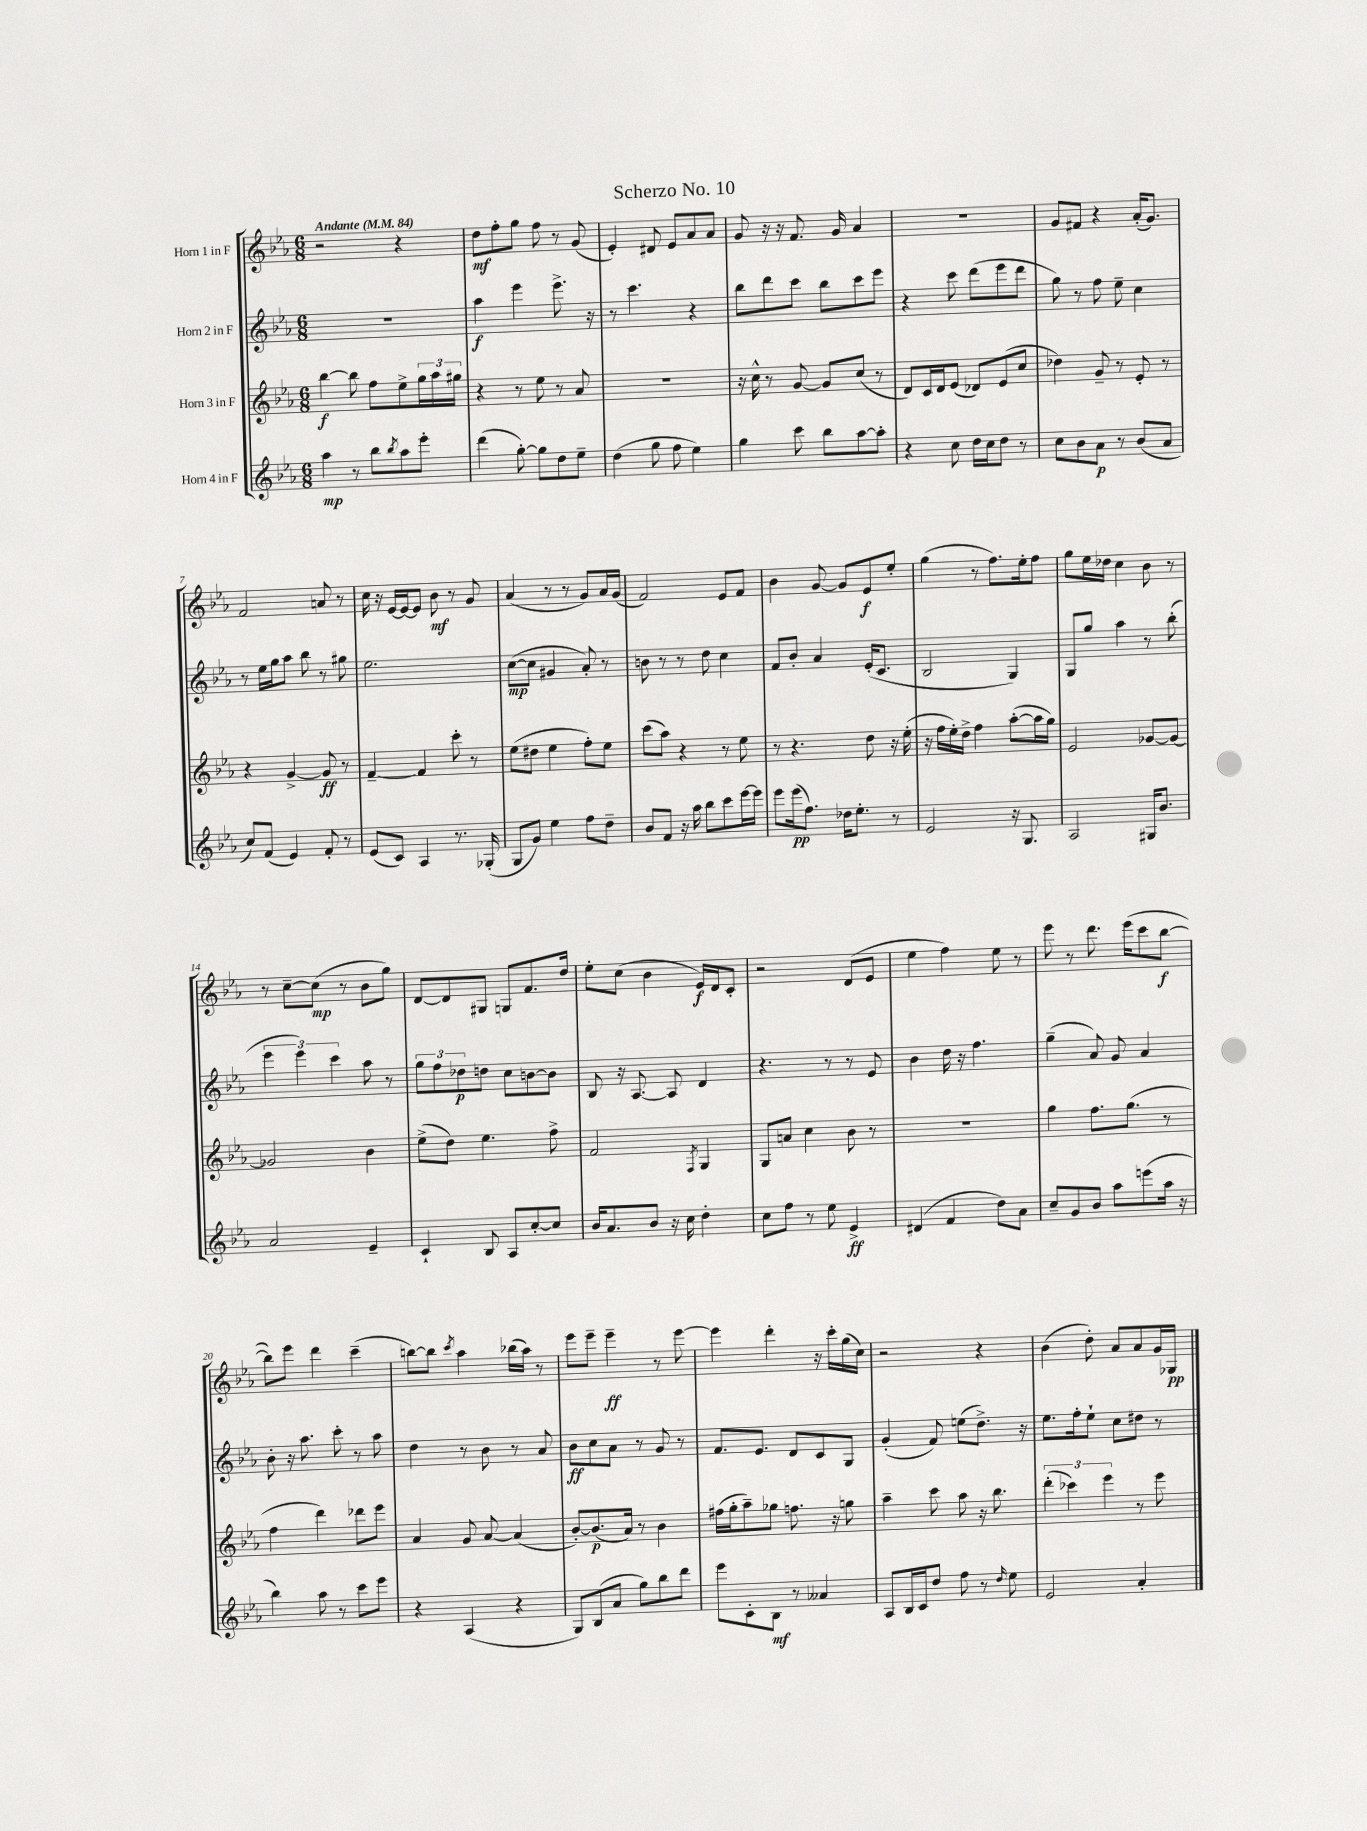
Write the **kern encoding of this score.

**kern	**dynam	**kern	**dynam	**kern	**dynam	**kern	**dynam
*part4	*part4	*part3	*part3	*part2	*part2	*part1	*part1
*staff4	*staff4	*staff3	*staff3	*staff2	*staff2	*staff1	*staff1
*I"Horn 4 in F	*	*I"Horn 3 in F	*	*I"Horn 2 in F	*	*I"Horn 1 in F	*
*clefG2	*	*clefG2	*	*clefG2	*	*clefG2	*
*k[b-e-a-]	*	*k[b-e-a-]	*	*k[b-e-a-]	*	*k[b-e-a-]	*
*M6/8	*	*M6/8	*	*M6/8	*	*M6/8	*
*MM84	*	*MM84	*	*MM84	*	*MM84	*
=1	=1	=1	=1	=1	=1	=1	=1
!	!	!	!	!	!	!LO:TX:a:B:t=Andante	!
4aa-\	mp	[4bb-\	f	2.r	.	2r	.
8r	.	8bb-\]	.	.	.	.	.
8bb-\L	.	8ff\L	.	.	.	.	.
8qbb-/	.	.	.	.	.	.	.
8aa-\	.	8ee-^\	.	.	.	4r	.
8eee-'\J	.	24gg\L	.	.	.	.	.
.	.	24aa-\	.	.	.	.	.
.	.	24gg#X\JJ	.	.	.	.	.
=2	=2	=2	=2	=2	=2	=2	=2
(4ddd\	.	4r	.	4aa-\	f	8dd\L	mf
.	.	.	.	.	.	8ff'\	.
[8gg'\)	.	8r	.	4eee-\	.	8gg\J	.
8gg\L]	.	8ee-\	.	.	.	8ff\	.
8dd\	.	8r	.	8.eee-^\	.	8r	.
8ee-~\J	.	8a-/	.	.	.	(8g/	.
.	.	.	.	16r	.	.	.
=3	=3	=3	=3	=3	=3	=3	=3
(4dd\	.	2.r	.	8r	.	4e-'/)	.
.	.	.	.	4.ccc\	.	.	.
8gg\	.	.	.	.	.	8d#X/	.
8ff\	.	.	.	.	.	8e-/L	.
4ee-\)	.	.	.	4r	.	8a-/	.
.	.	.	.	.	.	8a-/J	.
=4	=4	=4	=4	=4	=4	=4	=4
4gg\	.	16r	.	8bb-\L	.	8g/	.
.	.	16cc^^\	.	.	.	.	.
.	.	8r	.	8ddd\	.	16r	.
.	.	.	.	.	.	16r	.
8ccc\	.	[8g/	.	8ccc\J	.	8.f/	.
8bb-\L	.	8g/L]	.	8bb-\L	.	.	.
.	.	.	.	.	.	16g/	.
[8aa-\	.	(8cc/J	.	8ccc\	.	4a-/	.
8aa-'\J]	.	8r	.	8eee-\J	.	.	.
=5	=5	=5	=5	=5	=5	=5	=5
4r	.	8d/L)	.	4r	.	2.r	.
.	.	16c/L	.	.	.	.	.
.	.	16d/J	.	.	.	.	.
8cc\	.	(8e-/J	.	8ccc\	.	.	.
16dd\LL	.	8d-X/L)	.	(8ddd\L	.	.	.
16cc\J	.	.	.	.	.	.	.
8dd\J	.	(8e-/	.	8eee-\	.	.	.
8r	.	8cc/J	.	8ddd\J	.	.	.
=6	=6	=6	=6	=6	=6	=6	=6
8cc\L	.	4dd-X\)	.	8gg\)	.	8g/L	.
8b-\	.	.	.	8r	.	8f#X/J	.
8a-\J	p	8g~/	.	8ff\	.	4r	.
8r	.	8r	.	8ee-~\	.	.	.
(8b-/L	.	8e-'/	.	4cc\	.	(16a-'/KL	.
.	.	.	.	.	.	8.g/J)	.
8a-/J	.	8r	.	.	.	.	.
!!LO:LB:g=z
=7	=7	=7	=7	=7	=7	=7	=7
8cc/L)	.	4r	.	8r	.	2f/	.
(8f/J	.	.	.	16ee-\LL	.	.	.
.	.	.	.	16gg\J	.	.	.
4e-/)	.	[4g^/	.	8aa-\J	.	.	.
.	.	.	.	8bb-\	.	.	.
8f'/	.	8g/]	ff	8r	.	8an/	.
8r	.	8r	.	8gg#X\	.	8r	.
=8	=8	=8	=8	=8	=8	=8	=8
(8e-/L	.	[4f~/	.	2.ee-\	.	16cc\	.
.	.	.	.	.	.	16r	.
8c/J)	.	.	.	.	.	[16e-/LL	.
.	.	.	.	.	.	16e-/J_	.
4A-/	.	4f/]	.	.	.	8e-/J]	.
.	.	.	.	.	.	8b-\	mf
8.r	.	8ccc'\	.	.	.	8r	.
.	.	8r	.	.	.	8g/	.
(16G-X'/	.	.	.	.	.	.	.
=9	=9	=9	=9	=9	=9	=9	=9
8G/L	.	(8ee-\L	.	([8cc\L	mp	(4a-/	.
8g/J)	.	8dd#X\J	.	8cc\J]	.	.	.
4ee-\	.	4ee-\	.	4g#X/	.	8r	.
.	.	.	.	.	.	8r	.
8ff\L	.	8ff'\L)	.	8a-'/)	.	8g/L)	.
8dd~\J	.	8ee-\J	.	8r	.	16a-/L	.
.	.	.	.	.	.	(16g/JJ	.
=10	=10	=10	=10	=10	=10	=10	=10
8b-/L	.	(8ccc\L	.	8bn\	.	2f/)	.
8f/J	.	8aa-\J)	.	8r	.	.	.
16r	.	4r	.	8r	.	.	.
16aa-\	.	.	.	.	.	.	.
8bb-\L	.	.	.	8dd\	.	.	.
8ccc\	.	8r	.	4cc\	.	8e-/L	.
[16eee-\L	.	8ee-\	.	.	.	8f/J	.
16eee-\JJ]	.	.	.	.	.	.	.
=11	=11	=11	=11	=11	=11	=11	=11
8eee-\L	.	8r	.	8f/L	.	4b-\	.
(16eee-\k	pp	4.r	.	8b-'/J	.	.	.
8.ff\J)	.	.	.	.	.	.	.
.	.	.	.	4a-/	.	[8g/	.
16dd-X\KL	.	.	.	.	.	8g/L]	.
8.ee-'\J	.	.	.	.	.	.	.
.	.	8dd\	.	(16e-'/KL	.	8e-/	f
.	.	.	.	8.c/J	.	.	.
8r	.	16r	.	.	.	8ee-'/J	.
.	.	(16ee-'\	.	.	.	.	.
=12	=12	=12	=12	=12	=12	=12	=12
2e-/	.	16r	.	2B-/	.	(4gg\	.
.	.	16ff\LL	.	.	.	.	.
.	.	16ee-'\)	.	.	.	.	.
.	.	16dd^\JJ	.	.	.	.	.
.	.	4ff\	.	.	.	8r	.
.	.	.	.	.	.	8.ff\L)	.
16r	.	([8aa-'\L	.	4G/)	.	.	.
8.G/	.	.	.	.	.	16ee-'\k	.
.	.	16aa-\L]	.	.	.	8ff\J	.
.	.	16gg\JJ)	.	.	.	.	.
=13	=13	=13	=13	=13	=13	=13	=13
2A-/	.	2e-/	.	8G/L	.	8gg\L	.
.	.	.	.	8gg/J	.	16ee-\L	.
.	.	.	.	.	.	16dd-X\JJ	.
.	.	.	.	4aa-\	.	4cc\	.
16G#X/KL	.	[8g-X/L	.	8r	.	8b-\	.
8.b-/J	.	.	.	.	.	.	.
.	.	8g-/J_	.	(8bb-'\	.	8r	.
!!LO:LB:g=z
=14	=14	=14	=14	=14	=14	=14	=14
2a-/	.	2g-X/]	.	6eee-\	.	8r	.
.	.	.	.	.	.	[8cc~\L	.
.	.	.	.	6eee-\)	.	.	.
.	.	.	.	.	.	(8cc\J]	mp
.	.	.	.	6ccc\	.	.	.
.	.	.	.	.	.	8r	.
4e-~/	.	4b-\	.	8aa-\	.	8b-\L	.
.	.	.	.	8r	.	8gg\J)	.
=15	=15	=15	=15	=15	=15	=15	=15
4c`/	.	(8ee-^\L	.	12gg\L	.	[8d/L	.
.	.	.	.	12ff\	.	.	.
.	.	8dd\J)	.	.	.	8d/]	.
.	.	.	.	12dd-X\	p	.	.
8B-/	.	4.ee-\	.	8ddn\J	.	8G#X/J	.
8A-/L	.	.	.	8cc\L	.	8Gn/L	.
[8cc'/	.	.	.	[8bn\	.	8.f/	.
8cc/J]	.	8ff^\	.	8b\J]	.	.	.
.	.	.	.	.	.	16dd/Jk	.
=16	=16	=16	=16	=16	=16	=16	=16
16b-/KL	.	2f/	.	8B-/	.	8ee-'\L	.
8.a-/	.	.	.	.	.	.	.
.	.	.	.	16r	.	(8cc\J	.
.	.	.	.	[8.A-/	.	.	.
8b-/J	.	.	.	.	.	4b-\	.
16r	.	.	.	8A-/]	.	.	.
16cc\	.	.	.	.	.	.	.
.	.	8qF/	.	.	.	.	.
4dd'\	.	4G/	.	4d/	.	16e-/LL)	f
.	.	.	.	.	.	16d/J	.
.	.	.	.	.	.	8c'/J	.
=17	=17	=17	=17	=17	=17	=17	=17
8cc\L	.	8G/L	.	4.r	.	2r	.
8ff\J	.	8an/J	.	.	.	.	.
8r	.	4cc\	.	.	.	.	.
8ee-\	.	.	.	8r	.	.	.
4e-^/	ff	8b-\	.	8r	.	(8d/L	.
.	.	8r	.	8e-/	.	8e-/J	.
=18	=18	=18	=18	=18	=18	=18	=18
(4d#X/	.	2.r	.	4b-\	.	4ee-\	.
4f/	.	.	.	16dd\	.	4ff\)	.
.	.	.	.	16r	.	.	.
.	.	.	.	4.ff\	.	.	.
8dd\L)	.	.	.	.	.	8ee-\	.
8a-\J	.	.	.	.	.	8r	.
=19	=19	=19	=19	=19	=19	=19	=19
8cc~/L	.	4gg\	.	(4gg~\	.	8eee-\	.
8g/	.	.	.	.	.	8r	.
8b-/J	.	8.ff\L	.	8a-/)	.	8.ddd\	.
8aa-\L	.	.	.	8g/	.	.	.
.	.	(8.gg\J	.	.	.	(16eee-\KL	.
(8eeen\	.	.	.	4a-/	.	8ccc\	.
16aa-\Jk	.	8r	.	.	.	[8bb-\J	f
16r	.	.	.	.	.	.	.
!!LO:LB:g=z
=20	=20	=20	=20	=20	=20	=20	=20
4bb-\)	.	4ff\	.	8b-'\	.	8bb-\L])	.
.	.	.	.	16r	.	8eee-\J	.
.	.	.	.	8.aa-\	.	.	.
8aa-\	.	4ddd\)	.	.	.	4ddd\	.
8r	.	.	.	8ccc'\	.	.	.
8ccc\L	.	8ddd-X\L	.	8r	.	(4ccc~\	.
8eee-\J	.	8eee-\J	.	8aa-\	.	.	.
=21	=21	=21	=21	=21	=21	=21	=21
4r	.	4a-/	.	4dd\	.	[8bbn\L)	.
.	.	.	.	.	.	8bb\J]	.
.	.	.	.	.	.	8qccc/	.
(4A-/	.	8g/	.	8r	.	4aa-\	.
.	.	[8a-/	.	8b-\	.	.	.
4r	.	(4a-/]	.	8r	.	(16bb-X\LL	.
.	.	.	.	.	.	16aa-\JJ)	.
.	.	.	.	8a-/	.	8r	.
=22	=22	=22	=22	=22	=22	=22	=22
8G/L)	.	[8b-'/L)	.	8b-\L	ff	8eee-\L	.
(8B-/	.	(8.b-/]	p	8cc\	.	8eee-~\J	.
8a-/J	.	.	.	8a-\J	.	4eee-~\	ff
.	.	16a-/Jk)	.	.	.	.	.
8gg\L)	.	8r	.	8r	.	.	.
8bb-\	.	4b-\	.	8g/	.	8r	.
8ddd\J	.	.	.	8r	.	[8eee-\	.
=23	=23	=23	=23	=23	=23	=23	=23
8eee-\L	.	(16ff#X\LL	.	8.f/L	.	4eee-\]	.
.	.	16gg'\J	.	.	.	.	.
8c'\	.	8aa-~\)	.	.	.	.	.
.	.	.	.	8.e-/J	.	.	.
8B-\J	mf	8gg-X\J	.	.	.	4ddd'\	.
8r	.	8.ffn\	.	8d/L	.	.	.
4a--X/	.	.	.	8c/	.	16r	.
.	.	16r	.	.	.	16ccc'\LL	.
.	.	8ggn\	.	8G/J	.	(16gg\	.
.	.	.	.	.	.	16cc\JJ)	.
=24	=24	=24	=24	=24	=24	=24	=24
8A-/L	.	4aa-~\	.	(4g'/	.	2r	.
16B-/L	.	.	.	.	.	.	.
16c/J	.	.	.	.	.	.	.
8dd/J	.	8ccc\	.	8f/)	.	.	.
8ff\	.	8aa-\	.	(8een\L	.	.	.
8r	.	16r	.	8.dd^\J)	.	4r	.
.	.	8.bb-\	.	.	.	.	.
16qqdd/	.	.	.	.	.	.	.
8ee-\	.	.	.	.	.	.	.
.	.	.	.	16r	.	.	.
=25	=25	=25	=25	=25	=25	=25	=25
2e-/	.	(6ddd'\	.	8.ee-\L	.	(4b-\	.
.	.	6ccc-X\)	.	.	.	.	.
.	.	.	.	16ff'\k	.	.	.
.	.	.	.	8ee-`\J	.	8dd'\)	.
.	.	6eee-\	.	.	.	.	.
.	.	.	.	8cc\L	.	8a-/L	.
4a-'/	.	8r	.	8dd#X\J	.	8a-/	.
.	.	8eee-\	.	8r	.	16g/L	.
.	.	.	.	.	.	16G-X/JJ	pp
==	==	==	==	==	==	==	==
*-	*-	*-	*-	*-	*-	*-	*-
